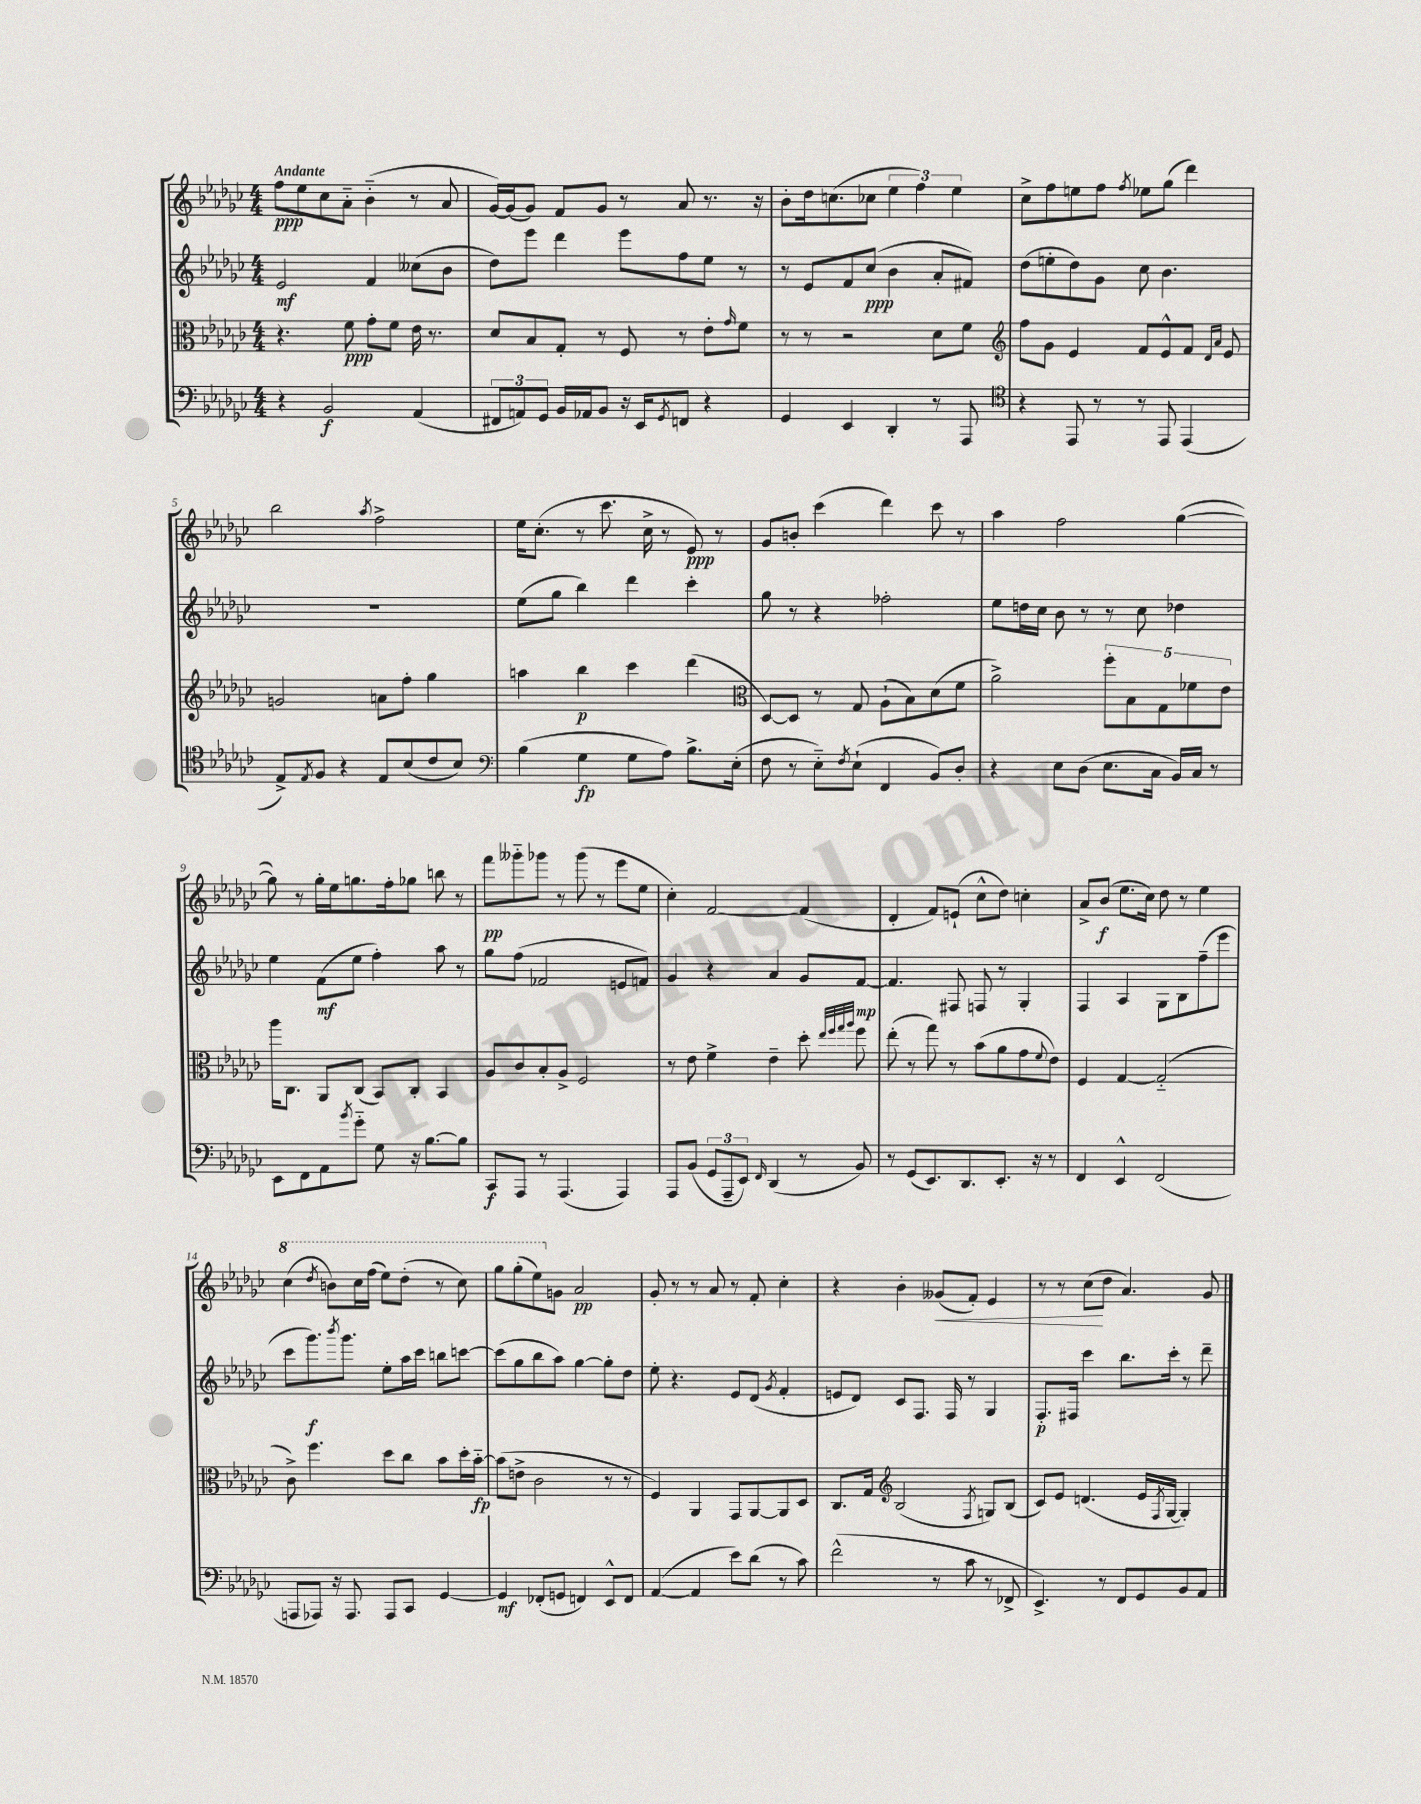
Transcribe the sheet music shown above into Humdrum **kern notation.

**kern	**kern	**kern	**kern
*staff4	*staff3	*staff2	*staff1
*clefF4	*clefC3	*clefG2	*clefG2
*k[b-e-a-d-g-c-]	*k[b-e-a-d-g-c-]	*k[b-e-a-d-g-c-]	*k[b-e-a-d-g-c-]
*M4/4	*M4/4	*M4/4	*M4/4
4r	4.r	2e-	8ff
.	.	.	8ee-
2BB-	.	.	8cc-
.	8f	.	8a-'~
.	8g-'	4f	(4b-'~
.	8f	.	.
(4AA-	16e-	(8cc--	8r
.	8.r	.	.
.	.	8b-	8a-
=	=	=	=
12FF#	8d-	8dd-)	[16g-)
.	.	.	(16g-]
12AA)	.	.	.
.	8B-	8eee-	8g-)
12GG-	.	.	.
16BB-	8G-'	4ddd-	8f
16AA-	.	.	.
8BB-	8r	.	8g-
16r	8F	8eee-	8r
16EE-	.	.	.
8qGG-	.	.	.
8FF	8r	8ff	8a-
4r	8e-'	8ee-	8.r
.	16qqg-	.	.
.	8f	8r	.
.	.	.	16r
=	=	=	=
4GG-	8r	8r	8b-'
.	8r	8e-	16dd-
.	.	.	(8.cc
4EE-	2r	8f	.
.	.	(8cc-	8cc-
4DD-'	.	4b-	6ee-
.	.	.	6ff)
8r	8d-	8a-'	.
.	.	.	6ee-
8AAA-	8f	8f#)	.
=	=	=	=
*clefC4	*clefG2	*	*
4r	8ff	(8dd-	8cc-^
.	8g-	8ee'	8ff
8EE-	4e-	8dd-)	8ee
8r	.	8g-	8ff
.	.	.	8qff
8r	8f	8cc-	8ee-
8EE-	8e-^^	4.b-	(8gg-
(4EE-	8f	.	4ddd-)
.	16qqd-	.	.
.	16qqa-	.	.
.	8e-	.	.
=	=	=	=
8E-^)	2g	1r	2bb-
8qE-	.	.	.
8F	.	.	.
4r	.	.	.
.	.	.	8qaa-
8E-	8a	.	2ff^
(8B-	8ff'	.	.
8c-	4gg-	.	.
8B-)	.	.	.
=	=	=	=
*clefF4	*	*	*
(4B-	4aa	(8ee-	16ee-
.	.	.	(8.cc-'
.	.	8gg-	.
4G-	4bb-	4bb-)	8r
.	.	.	8.ccc-
8G-	4ccc-	4ddd-	.
.	.	.	16cc-^
8A-)	.	.	8r
8.B-^	(4ddd-	4ccc-'	8e-)
.	.	.	8r
(16E-'	.	.	.
=	=	=	=
*	*clefC3	*	*
8F	[8D-)	8gg-	8g-
8r	8D-]	8r	8b'
8E-'~)	8r	4r	(4ccc-
8qF	.	.	.
(8E-`	8G-	.	.
4FF	(8A-`	2ff-'	4ddd-)
.	8B-)	.	.
8BB-)	(8d-	.	8ccc-
8D-'	8f	.	8r
=	=	=	=
4r	2a-^)	8ee-	4aa-
.	.	16dd	.
.	.	16cc-	.
8E-	.	8b-	2ff
(8D-	.	8r	.
8.E-	10ff'	8r	.
.	10B-	.	.
.	.	8cc-	.
16C-	.	.	.
.	10G-	.	.
16BB-)	.	4dd-	([4gg-
.	10f-	.	.
16C-	.	.	.
8r	.	.	.
.	10e-	.	.
=	=	=	=
8EE-	16aa-	4ee-	8gg-])
.	8.C-	.	.
8FF	.	.	8r
8AA-	8AA-	(8f	16gg-'
.	.	.	16ee-
8qb-	.	.	.
8g-'~	(8C-	8ee-	8.gg
8G-	8BB-)	4ff')	.
.	.	.	16ff'
16r	8C-'	.	8gg-
[8.B-	.	.	.
.	4BB-	8aa-	8bb
8B-]	.	8r	8r
=	=	=	=
8CC-	8A-	8gg-	8fff
8AAA-	8c-	(8ff	8ggg--'~
8r	8B-'	2f-	8ggg-
(4.AAA-	8A-^	.	8r
.	2F	.	(8ggg-
.	.	.	8r
4AAA-)	.	8e	8eee-
.	.	8f)	8ee-
=	=	=	=
8AAA-	8r	4g-	4cc-')
(8BB-	8e-	.	.
12GG-	4f^	4r	[2f
12AAA-~	.	.	.
12EE-)	.	.	.
16qqFF	.	.	.
(4DD-	4e-~	4a-	.
8r	8dd-'	8g-	(4f]
.	32qqee-	.	.
.	32qqff	.	.
.	32qqgg-	.	.
.	32qqaa-	.	.
8BB-)	8ff	[8f	.
=	=	=	=
8r	(8ee-'	4.f]	4d-'
(8GG-	8r	.	.
8.EE-)	8gg-)	.	8f)
.	8r	8F#	(8e`
8.DD-	.	.	.
.	(8b-	8F	8cc-^^
8.EE-'	8a-	8r	8dd-)
.	8g-	4G-'	4cc'
16r	.	.	.
.	8qqf	.	.
8r	8e-)	.	.
=	=	=	=
4FF	4F	4F	8a-^
.	.	.	(8b-
4EE-^^	[4G-	4A-	8.ee-
.	.	.	16cc-)
(2FF	(2G-'~]	8G-	8dd-
.	.	8B-	8r
.	.	(8ff~	4ee-
.	.	8eee-	.
=	=	=	=
8AAA	8c-^)	8ccc-	(4ccc-
8AAA-)	4.ff	8.ggg-)	.
.	.	.	8qddd-
16r	.	.	8bb)
.	.	8qbbb-	.
8.AAA-	.	8.ggg-	.
.	.	.	16ccc-
.	.	.	(16fff
8AAA-	8dd-	8ee-'	8eee-)
8CC-	8cc-	16aa-	(8ddd-'
.	.	16ccc-	.
[4GG-	8b-	8bb	8r
.	16dd-'	[8ccc	8ccc-)
.	[16b-'~	.	.
=	=	=	=
4GG-]	(8b-]	(8ccc]	8ggg-
.	8e^	8gg-	(8ggg-'
(8FF-'	2c-	8bb-	8eee-)
8GG	.	8aa-)	8g
4FF)	.	[4gg-	2a-
8EE-^^	8r	8gg-']	.
8FF	8r	8dd-	.
=	=	=	=
([4AA-	4F)	8ee-'	8g-'
.	.	4.r	8r
4AA-]	4AA-	.	8r
.	.	.	8a-
8e-)	8GG-	8e-	8r
(8d-	[8AA-	(8d-	8f'
.	.	8qg-	.
8r	8AA-]	4f'	4cc-'
8c-)	8D-	.	.
=	=	=	=
(2f^^	8.C-	8e	4r
.	.	8d-)	.
.	16G-	.	.
*	*clefG2	*	*
.	(2B-	8c-	4b-'
.	.	8.F	.
8r	.	.	(8g--
.	.	16F	.
8c-	.	8r	8f')
.	8qF	.	.
8r	8G)	4G-	4e-
8FF-^	(8B-	.	.
=	=	=	=
4.EE-^)	8c-)	8.F'	8r
.	8e-	.	8r
.	.	16F#	.
.	(4.d	4ccc-	(8cc-
8r	.	.	8dd-
8FF	.	8.bb-	4.a-)
8GG-	16e-	.	.
.	8qF	.	.
.	[16G-	16ccc-'	.
8BB-	4G-'])	8r	.
8AA-	.	8ddd-~	8g-
==	==	==	==
*-	*-	*-	*-
